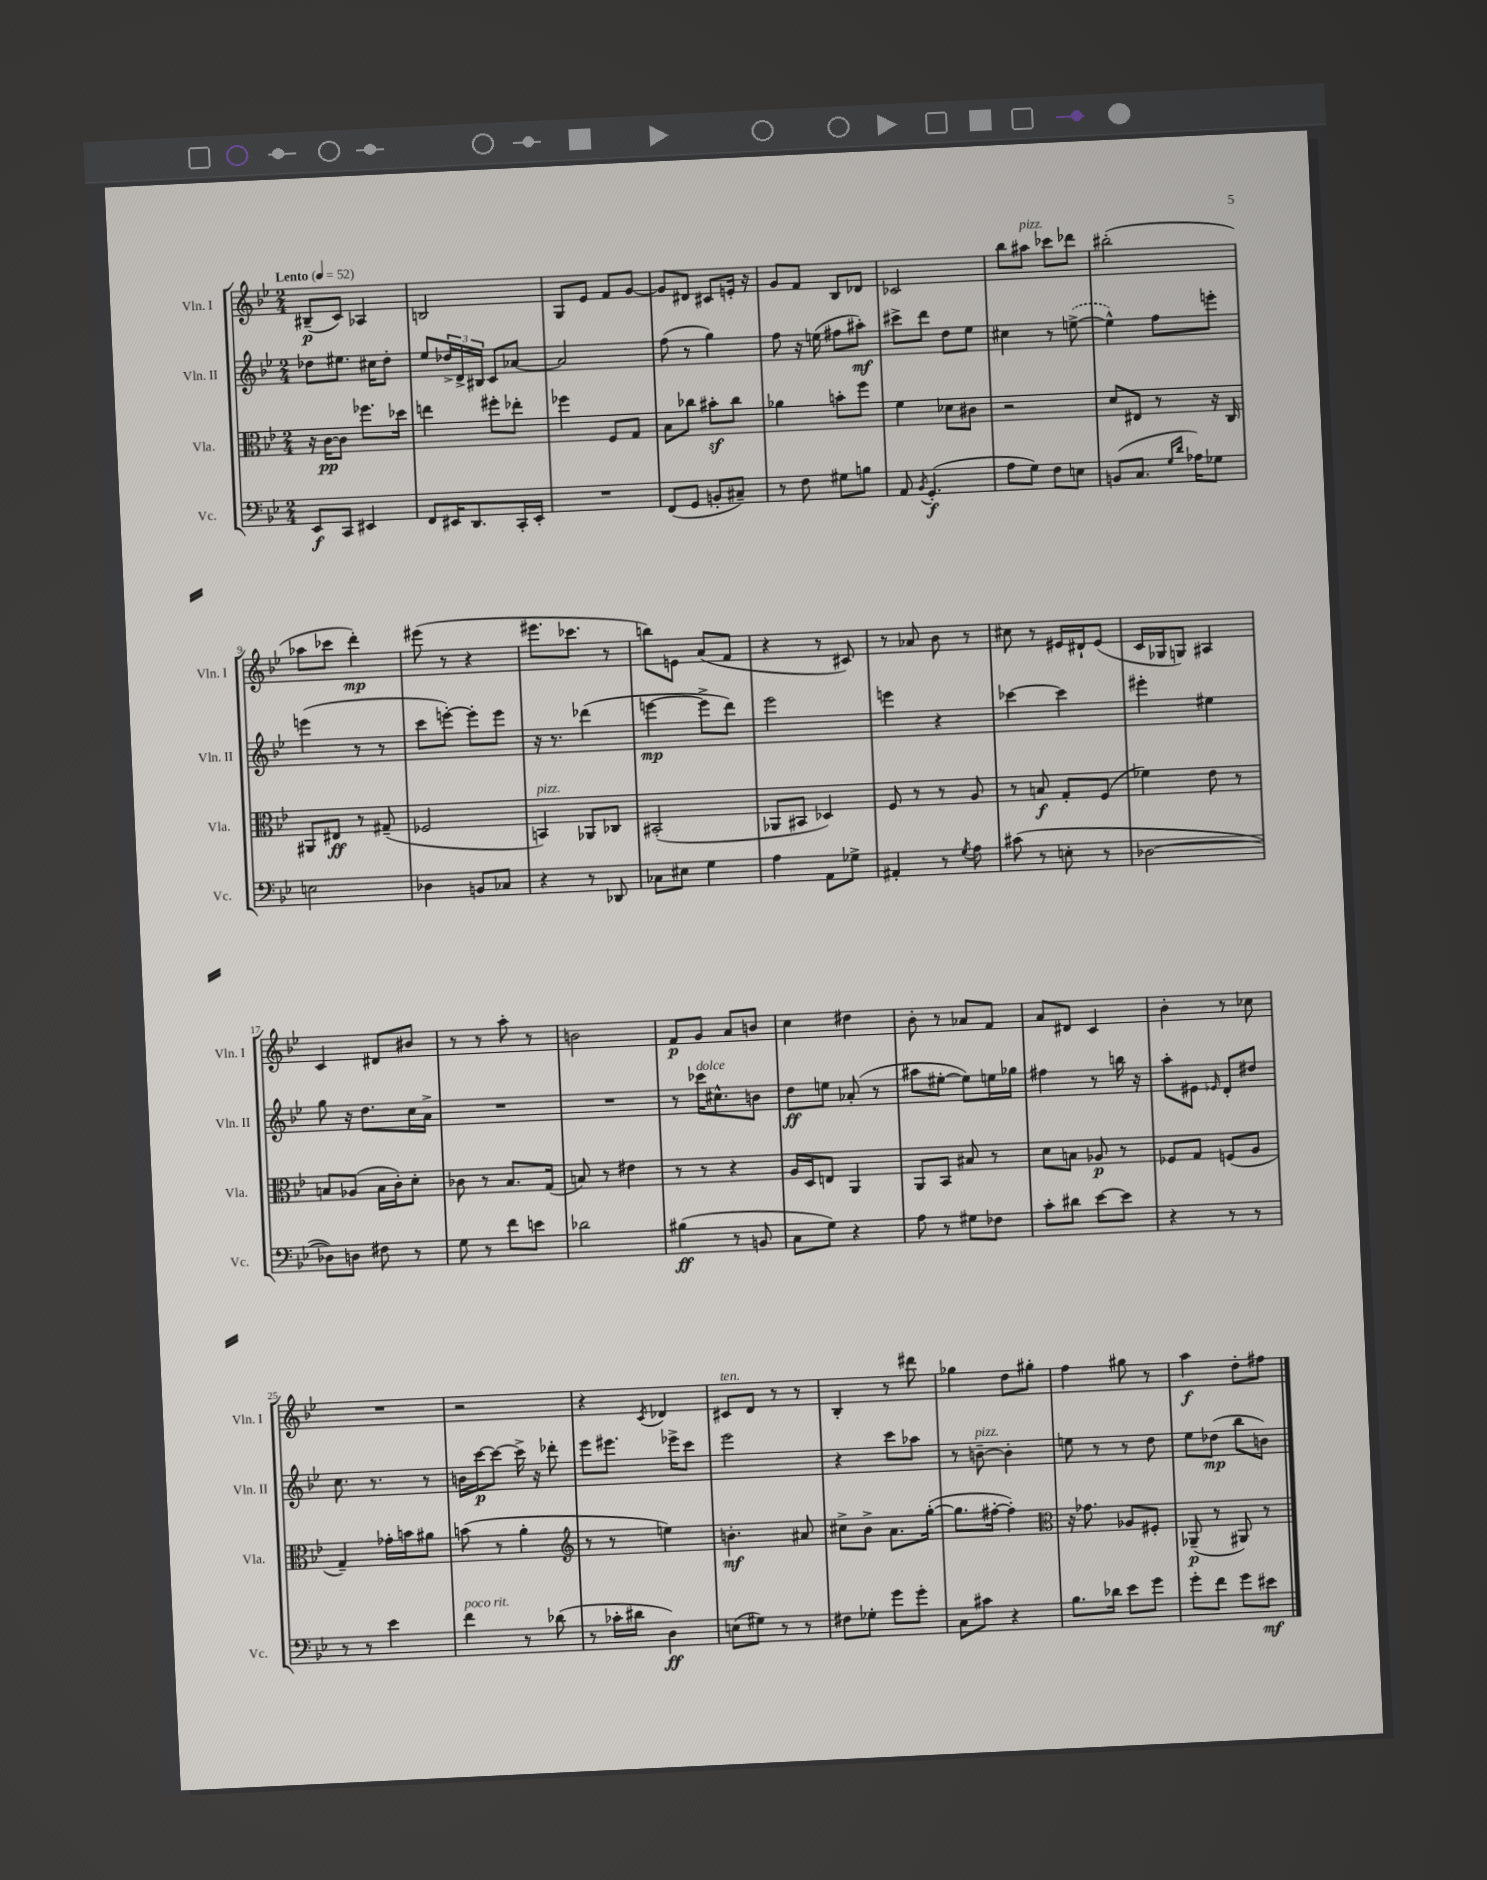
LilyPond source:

<<
\new StaffGroup <<
\new Staff = "s0" \with { instrumentName = "Vln. I" shortInstrumentName = "Vln. I" } {
    \clef treble \key bes \major \numericTimeSignature \time 2/4 \tempo "Lento" 4 = 52
    bis8--\p( c'8) aes4 |
    b2 |
    g8 ees'8 f'8 g'8~ |
    g'8 dis'8 cis'8 e'16-. r16 |
    g'8 f'8 bes8 des'8 |
    ces'2 |
    bes''8 ais''8^\markup { \italic "pizz." } ces'''8 des'''8 |
    bis''2-.( |
    aes''8 ces'''8 d'''4-.\mp) |
    eis'''8( r8 r4 |
    eis'''8. ces'''8. r8 |
    b''8) e'8 a'8( f'8 |
    r4 r8 cis'8) |
    r8 aes'8 bes'8 r8 |
    cis''8 r8 eis'16 dis'16-! eis'8( |
    c'16 ges16 g8) ais4 |
    c'4 dis'8 bis'8 |
    r8 r8 a''8-. r8 |
    b'2 |
    f'8\p g'8 a'8 b'8 |
    c''4 dis''4 |
    bes'8-. r8 aes'8 f'8 |
    a'8 dis'8 c'4 |
    bes'4-. r8 ces''8 |
    R2 |
    r2 |
    r4 \acciaccatura { c'8 } des'4 |
    cis'8^\markup { \italic "ten." } d'8 r8 r8 |
    bes4-. r8 dis'''8 |
    ges''4 d''8 gis''8-. |
    f''4 gis''8 r8 |
    a''4\f d''8-. fis''8 \bar "|." |
}
\new Staff = "s1" \with { instrumentName = "Vln. II" shortInstrumentName = "Vln. II" } {
    \clef treble \key bes \major \numericTimeSignature \time 2/4
    des''8 eis''8. cis''16 des''8-. |
    ees''8 \tuplet 3/2 { des''16-> d'16-> bis16 } c'8 aes'8~ |
    aes'2 |
    f''8( r8 g''4) |
    f''8 r16 e''16( fis''8 ais''8-.\mf) |
    cis'''8-> d'''8 d''8 ees''8 |
    cis''4 r8 \once \slurDashed e''8~->( |
    e''4-^) f''8 e'''8-. |
    e'''4( r8 r8 |
    c'''8 e'''8~-.) e'''8-. e'''8 |
    r16 r8. des'''4( |
    e'''4~\mp e'''8-> d'''8) |
    ees'''2 |
    e'''4 r4 |
    ces'''4~ ces'''4 |
    eis'''4-. eis''4 |
    g''8 r16 d''8. c''16 a'16-> |
    R2 |
    R2 |
    r8 ces'''16^\markup { \italic "dolce" } cis''8.-^ b'8 |
    d''8\ff e''8 aes'8-.( r8 |
    ais''8 eis''8~-. eis''8) e''16 ges''16 |
    fis''4 r8 b''16 r16 |
    a''8-. eis'8 \grace { ees'16 } d'8-. dis''8 |
    c''8. r8. r8 |
    b'16 c'''16~\p c'''8~ c'''16-> r16 des'''8-. |
    ees'''8 eis'''8. ees'''16-> c'''8 |
    ees'''2 |
    r4 c'''8 aes''8 |
    r8 b'8~--^\markup { \italic "pizz." } b'4-. |
    e''8 r8 r8 d''8 |
    ees''8 des''8\mp( bes''8 b'8) \bar "|." |
}
\new Staff = "s2" \with { instrumentName = "Vla." shortInstrumentName = "Vla." } {
    \clef alto \key bes \major \numericTimeSignature \time 2/4
    r16 c'16~\pp c'8 fes''8. des''16 |
    e''4 fis''8-. ees''8-. |
    fes''4 f8 g8 |
    bes8 ces''8 bis'8-.\sf ces''8 |
    aes'4 b'8-. f''8 |
    f'4 des'8 cis'8 |
    r2 |
    d'8 eis8 r8 r16 c16 |
    ais,8 eis8\ff r8 gis8--( |
    fes2 |
    b,4^\markup { \italic "pizz." }) aes,8 ces8 |
    bis,2-.( |
    aes,8 bis,8 des4) |
    f8 r8 r8 a8 |
    r8 b8\f g8-. f8( |
    fes'4) ees'8 r8 |
    b8 aes8( b16 c'16-.) d'8-. |
    ces'8 r8 bes8. g16( |
    b8) r8 eis'4 |
    r8 r8 r4 |
    a16 d16 e8 a,4 |
    a,8 bes,8 bis8 r8 |
    d'8 b8 aes8\p r8 |
    fes8 g8 f8( a8 |
    g4--) ges'16-. b'16 ais'8 |
    b'8( r8 a'4-. |
    \clef treble r8 r8 e''4) |
    b'4.-.\mf ais'8 |
    cis''8-> bes'8-> a'8. g''16~-.( |
    g''8. fis''16~-. fis''4-.) |
    \clef alto r16 ges'8. aes8 fis8-. |
    aes,8--\p( r8 ais,8) r8 \bar "|." |
}
\new Staff = "s3" \with { instrumentName = "Vc." shortInstrumentName = "Vc." } {
    \clef bass \key bes \major \numericTimeSignature \time 2/4
    ees,8\f c,8 eis,4 |
    f,8 eis,16 d,8. c,16-. eis,16-. |
    R2 |
    f,8( g,8 b,8-. cis8--) |
    r8 f8 gis8 b8 |
    a,8 \acciaccatura { bes,8 } g,4.-.\f( |
    a8 g8) f8 e8 |
    b,8( c8. \grace { g16 d'16 } aes16) ges8 |
    e2 |
    des4 b,8 ces8 |
    r4 r8 des,8 |
    ces8 eis8 g4 |
    a4 a,8 ges8-> |
    ais,4-. r8 \acciaccatura { g8 } a8 |
    cis'8( r8 e8-. r8 |
    des2~ |
    des8) d8 fis8 r8 |
    g8 r8 f'8 e'8 |
    des'2 |
    bis4\ff( r8 b,8 |
    c8 g8) r4 |
    a8 r8 gis8 fes8 |
    c'8-. dis'8 ees'8~ ees'8 |
    r4 r8 r8 |
    r8 r8 ees'4 |
    f'4^\markup { \italic "poco rit." } r8 des'8( |
    r8 ces'16-. dis'16 d4\ff) |
    e8( gis8) r8 r8 |
    fis8 ges8-. g'8 g'8-. |
    c8 cis'8 r4 |
    bes8. des'16 ees'8 g'8 |
    g'8-. f'8 g'8 eis'8\mf \bar "|." |
}
>>
>>
